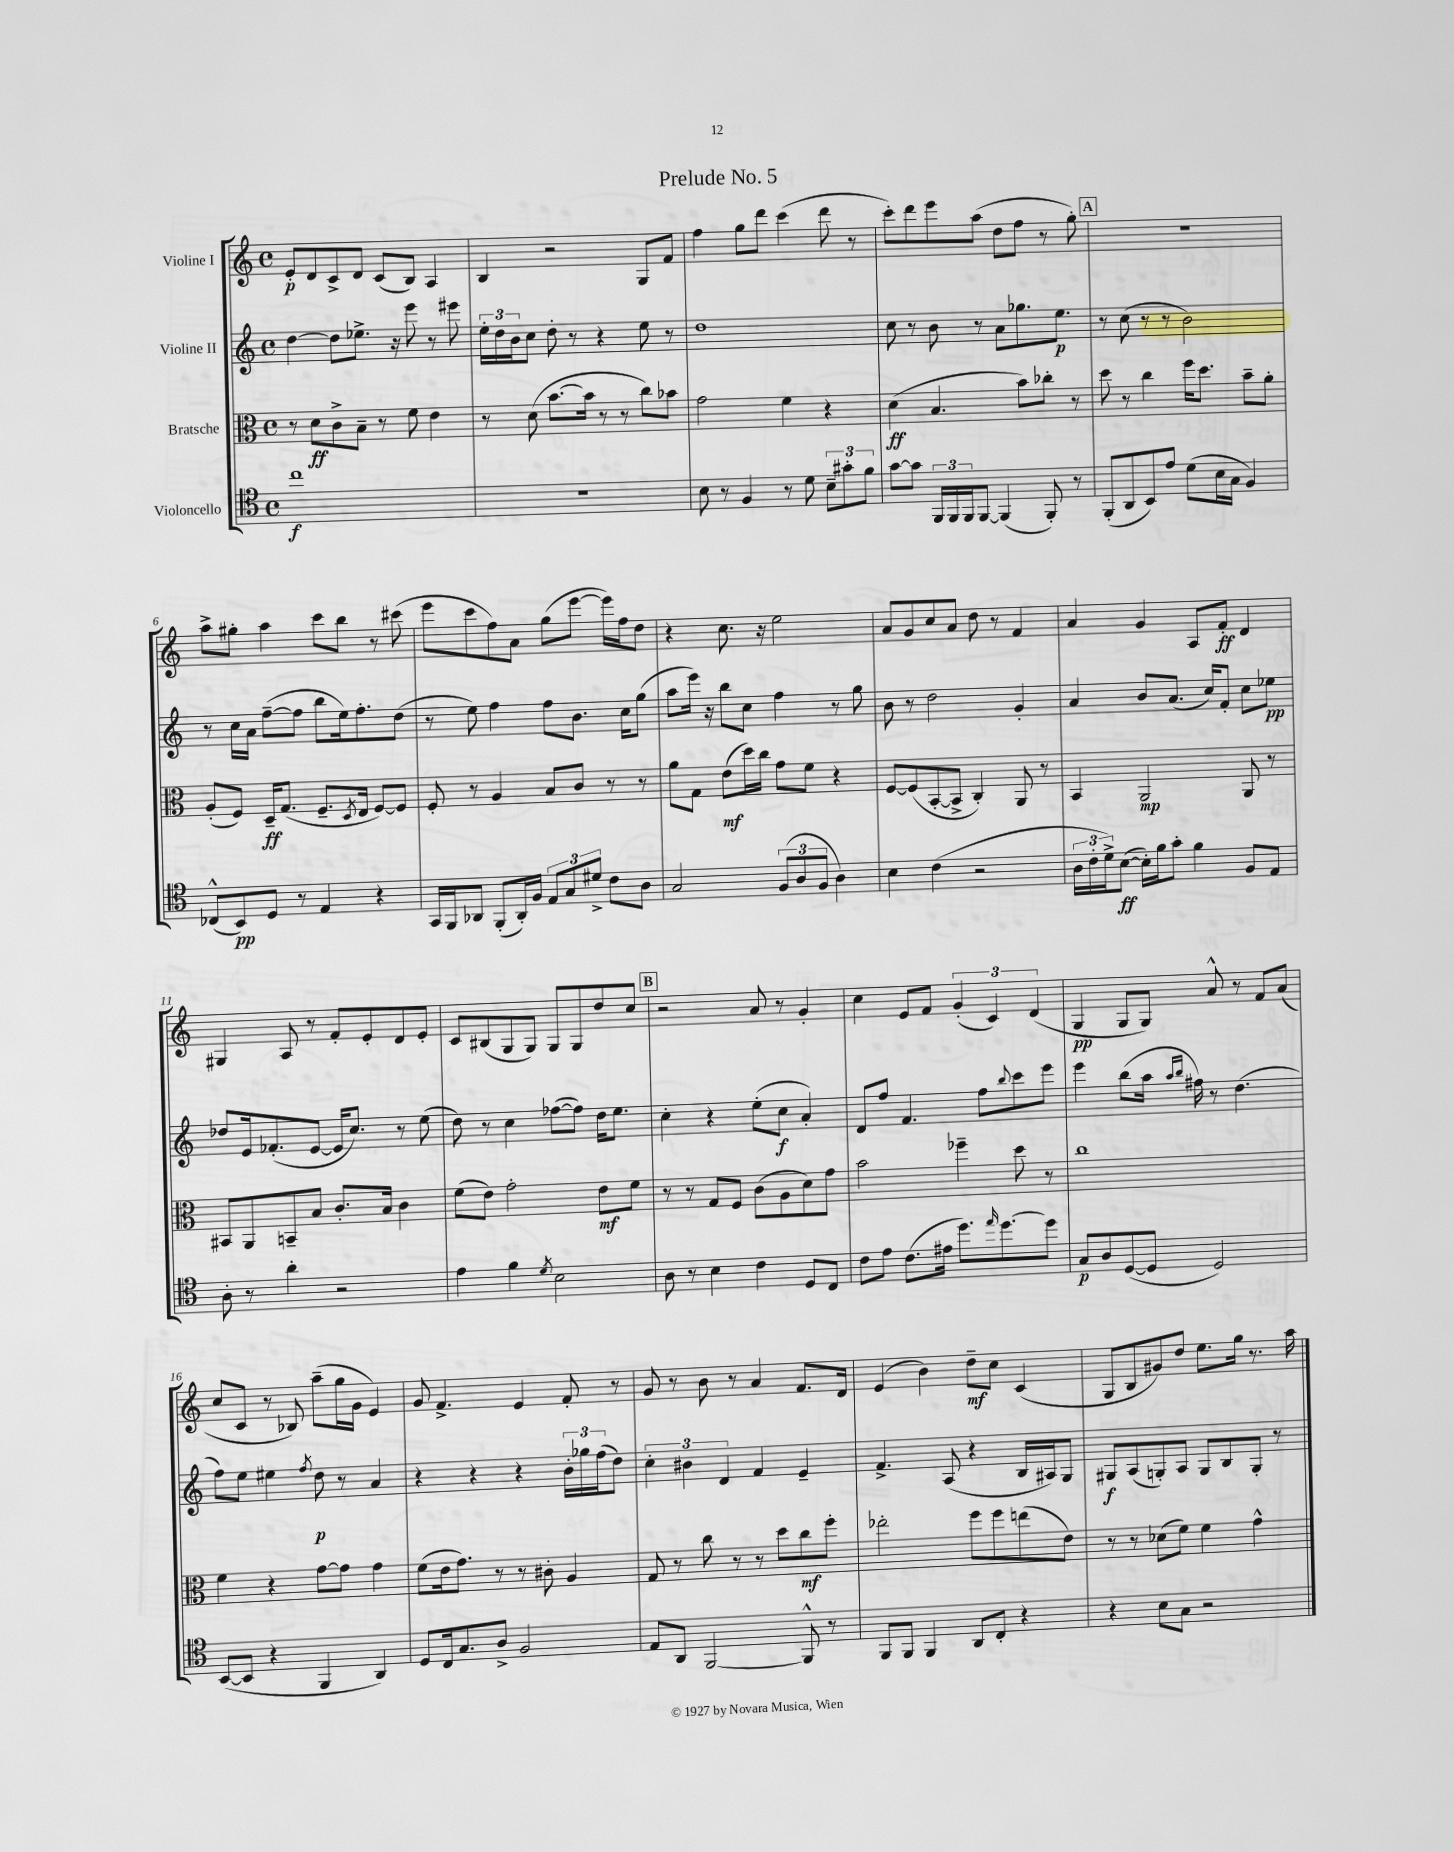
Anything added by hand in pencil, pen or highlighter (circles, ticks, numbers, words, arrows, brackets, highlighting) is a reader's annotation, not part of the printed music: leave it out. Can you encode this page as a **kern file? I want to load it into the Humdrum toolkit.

**kern	**dynam	**kern	**dynam	**kern	**dynam	**kern	**dynam
*part4	*part4	*part3	*part3	*part2	*part2	*part1	*part1
*staff4	*staff4	*staff3	*staff3	*staff2	*staff2	*staff1	*staff1
*I"Violoncello	*	*I"Bratsche	*	*I"Violine II	*	*I"Violine I	*
*clefC4	*	*clefC3	*	*clefG2	*	*clefG2	*
*k[]	*	*k[]	*	*k[]	*	*k[]	*
*M4/4	*	*M4/4	*	*M4/4	*	*M4/4	*
*met(c)	*	*met(c)	*	*met(c)	*	*met(c)	*
=1	=1	=1	=1	=1	=1	=1	=1
1cc	f	8r	.	[4dd\	.	8e'/L	p
.	.	8d\L	ff	.	.	8d/	.
.	.	8c^\	.	8dd\L]	.	8c^/	.
.	.	8B~\J	.	8.ee-X^\J	.	8d/J	.
.	.	8r	.	.	.	(8c/L	.
.	.	.	.	16r	.	.	.
.	.	8f\	.	8eee\	.	8B/J)	.
.	.	4e\	.	8r	.	4A/	.
.	.	.	.	8eee#X\	.	.	.
=2	=2	=2	=2	=2	=2	=2	=2
1r	.	8r	.	24ee'\LL	.	4B/	.
.	.	.	.	24dd\	.	.	.
.	.	.	.	24b\J	.	.	.
.	.	(8d\	.	8cc\J	.	.	.
.	.	[8.b\L	.	8dd'\	.	2r	.
.	.	.	.	8r	.	.	.
.	.	16b\Jk]	.	.	.	.	.
.	.	8r	.	4r	.	.	.
.	.	8r	.	.	.	.	.
.	.	8cc\L)	.	8ee\	.	8G/L	.
.	.	8b-X\J	.	8r	.	8f/J	.
=3	=3	=3	=3	=3	=3	=3	=3
8B\	.	2g\	.	1dd	.	4ff\	.
8r	.	.	.	.	.	.	.
4F/	.	.	.	.	.	8gg\L	.
.	.	.	.	.	.	8ddd\J	.
8r	.	4f\	.	.	.	(4ccc\	.
8d\	.	.	.	.	.	.	.
12B~\L	.	4r	.	.	.	8ddd\	.
12g#X'\	.	.	.	.	.	.	.
.	.	.	.	.	.	8r	.
12f\J	.	.	.	.	.	.	.
=4	=4	=4	=4	=4	=4	=4	=4
[8g\L	.	(4d\	ff	8cc\	.	8ccc'\L)	.
8g\J]	.	.	.	8r	.	8ddd\	.
24FF/LL	.	4.B/	.	8b\	.	8eee\	.
24FF/	.	.	.	.	.	.	.
24FF/J	.	.	.	.	.	.	.
[8FF/J	.	.	.	8r	.	(8aa\J	.
(4FF/]	.	.	.	8a\L	.	8dd\L	.
.	.	8b\L)	.	8.gg-X\	.	8ff\J	.
8FF'/)	.	8cc-X'\J	.	.	.	8r	.
.	.	.	.	8.ee\J	p	.	.
8r	.	8r	.	.	.	8gg'\)	.
!!LO:REH:place=s1:t=A
=5	=5	=5	=5	=5	=5	=5	=5
(8FF'/L	.	8dd\	.	8r	.	1r	.
8AA/	.	8r	.	(8cc\	.	.	.
8BB/)	.	4cc\	.	8r	.	.	.
8e/J	.	.	.	8r	.	.	.
(8d\L	.	16ff\KL	.	2b\)	.	.	.
.	.	8.dd\J	.	.	.	.	.
16B\L	.	.	.	.	.	.	.
16G\JJ	.	.	.	.	.	.	.
4F/)	.	8b~\L	.	.	.	.	.
.	.	8a'\J	.	.	.	.	.
!!LO:LB:g=z
=6	=6	=6	=6	=6	=6	=6	=6
(8C-X^^/L	.	(8A'/L	.	8r	.	8aa^\L	.
8BB/)	pp	8F/J)	.	16cc\LL	.	8gg#X'\J	.
.	.	.	.	16a\JJ	.	.	.
8D/J	.	16D~/KL	ff	([8ff~\L	.	4aa\	.
.	.	(8.G/J	.	.	.	.	.
8r	.	.	.	8ff\J]	.	.	.
4E/	.	8.F~/L	.	8bb\L	.	8ccc\L	.
.	.	.	.	16ee\k)	.	8bb\J	.
.	.	8qD/	.	.	.	.	.
.	.	16E/Jk	.	8.ff'\	.	.	.
4r	.	[8F/L)	.	.	.	8r	.
.	.	8F/J]	.	(8dd\J	.	(8ccc#X\	.
=7	=7	=7	=7	=7	=7	=7	=7
16GG/LL	.	8F'/	.	8r	.	8eee\L	.
16FF/J	.	.	.	.	.	.	.
8AA-X/J	.	8r	.	8ee\)	.	8ccc\	.
(8FF'/L	.	4A/	.	4ff\	.	8ff\)	.
16AA-'/L)	.	.	.	.	.	8a\J	.
16F/JJ	.	.	.	.	.	.	.
12E/L	.	8B/L	.	8ff\L	.	(8gg\L	.
12G/	.	.	.	.	.	.	.
.	.	8c/J	.	8.b\J	.	[8eee\J	.
12d#X^/J	.	.	.	.	.	.	.
8c\L	.	8r	.	.	.	16eee\LL])	.
.	.	.	.	16cc\KL	.	16ff\J	.
8A\J	.	8r	.	(8gg\J	.	8dd\J	.
=8	=8	=8	=8	=8	=8	=8	=8
2G/	.	8a\L	.	8aa\L	.	4r	.
.	.	8G\J	.	16eee\Jk)	.	.	.
.	.	.	.	16r	.	.	.
.	.	(8e\L	mf	8bb\L	.	8.cc\	.
.	.	16dd\L)	.	8cc\J	.	.	.
.	.	16cc\JJ	.	.	.	16r	.
(12F/L	.	8g\L	.	4ff\	.	2ee\	.
12A/	.	.	.	.	.	.	.
.	.	8f\J	.	.	.	.	.
12F/J	.	.	.	.	.	.	.
4A\)	.	4r	.	8r	.	.	.
.	.	.	.	8gg\	.	.	.
=9	=9	=9	=9	=9	=9	=9	=9
4B\	.	[8F/L	.	8b\	.	8a/L	.
.	.	(8F/]	.	8r	.	8g/	.
(4c\	.	[8BB'/	.	2dd\	.	8cc/	.
.	.	8BB^/J]	.	.	.	8a/J	.
2r	.	4C'/)	.	.	.	8dd\	.
.	.	.	.	.	.	8r	.
.	.	8AA/	.	4g'/	.	4f/	.
.	.	8r	.	.	.	.	.
=10	=10	=10	=10	=10	=10	=10	=10
24A\LL	.	4BB/	.	4a/	.	4a/	.
24c'\	.	.	.	.	.	.	.
24d^\J)	.	.	.	.	.	.	.
([8B\J	ff	.	.	.	.	.	.
16B'\LL])	.	2AA/	mp	8b/L	.	4g/	.
16f\J	.	.	.	.	.	.	.
8g'\J	.	.	.	(8.a/J	.	.	.
4f\	.	.	.	.	.	8A/L	.
.	.	.	.	16cc/KL)	.	.	.
.	.	.	.	8f'/J	.	8f'/J	ff
8F/L	.	8AA/	.	8cc\L	.	4d/	.
8E/J	.	8r	.	8ee-X\J	pp	.	.
!!LO:LB:g=z
=11	=11	=11	=11	=11	=11	=11	=11
8A'\	.	8BB#X/L	.	8dd-X/L	.	4G#X/	.
8r	.	8AA/	.	16e/k	.	.	.
.	.	.	.	(8.f-X'/	.	.	.
4a'\	.	8BBn~/	.	.	.	8A/	.
.	.	8B/J	.	[8e/J	.	8r	.
2r	.	8.c'/L	.	16e/KL]	.	8f'/L	.
.	.	.	.	8.cc/J)	.	.	.
.	.	.	.	.	.	8e'/	.
.	.	16B/Jk	.	.	.	.	.
.	.	4c\	.	8r	.	8d/	.
.	.	.	.	(8ee\	.	8e'/J	.
=12	=12	=12	=12	=12	=12	=12	=12
4e\	.	(8f\L	.	8dd\)	.	8c/L	.
.	.	8e\J)	.	8r	.	(8B#X/	.
4f\	.	2g'\	.	4cc\	.	8G/	.
.	.	.	.	.	.	8G/J)	.
8qd/	.	.	.	.	.	.	.
2B\	.	.	.	([8ff-X\L	.	8G/L	.
.	.	.	.	8ff-\J])	.	8G/	.
.	.	8e\L	mf	16dd\KL	.	8dd/	.
.	.	.	.	8.ee\J	.	.	.
.	.	8f\J	.	.	.	8cc/J	.
!!LO:REH:place=s1:t=B
=13	=13	=13	=13	=13	=13	=13	=13
8A\	.	8r	.	4cc'\	.	2r	.
8r	.	8r	.	.	.	.	.
4B\	.	8G/L	.	4r	.	.	.
.	.	8F/J	.	.	.	.	.
4c\	.	(8c\L	.	(8ee'\L	.	8a/	.
.	.	8A\	.	8cc\J	f	8r	.
8D/L	.	8d\)	.	4a'/)	.	4g'/	.
8C/J	.	8g\J	.	.	.	.	.
=14	=14	=14	=14	=14	=14	=14	=14
8c\L	.	2b\	.	8d/L	.	4cc\	.
8e\J	.	.	.	8ff/J	.	.	.
(8.c\L	.	.	.	4.f/	.	8e/L	.
.	.	.	.	.	.	8f/J	.
16e#X\Jk	.	.	.	.	.	.	.
8.dd\L)	.	4ff-X~\	.	.	.	(6g'/	.
.	.	.	.	8ff\L	.	.	.
.	.	.	.	.	.	6c/)	.
16qqee/	.	.	.	.	.	.	.
[8.dd\	.	.	.	.	.	.	.
.	.	.	.	8qqbb/	.	.	.
.	.	8dd\	.	8ccc\	.	.	.
.	.	.	.	.	.	(6d/	.
8dd\J]	.	8r	.	8eee\J	.	.	.
=15	=15	=15	=15	=15	=15	=15	=15
8G/L	p	1cc	.	4eee\	.	4G/	pp
8A/	.	.	.	.	.	.	.
([8D/	.	.	.	(8bb\L	.	8G/L	.
8D/J]	.	.	.	16aa\Jk	.	8G/J)	.
.	.	.	.	16qqaa/LL	.	.	.
.	.	.	.	16qqbb/JJ	.	.	.
.	.	.	.	16ff#X\)	.	.	.
2D/)	.	.	.	8r	.	8a^^/	.
.	.	.	.	(4.dd\	.	8r	.
.	.	.	.	.	.	8f/L	.
.	.	.	.	.	.	(8a/J	.
!!LO:LB:g=z
=16	=16	=16	=16	=16	=16	=16	=16
([8BB/L	.	4f\	.	8ff\L)	.	8cc/L	.
8BB/J]	.	.	.	8ee\J	.	8c/J	.
4r	.	4r	.	4ee#X\	.	8r	.
.	.	.	.	.	.	8B-X/)	.
.	.	.	.	8qff/	.	.	.
4FF/	.	[8g\L	.	8dd\	p	(8aa~\L	.
.	.	8g\J]	.	8r	.	16gg\L	.
.	.	.	.	.	.	16g\JJ	.
4AA/)	.	4g\	.	4a/	.	4e/)	.
=17	=17	=17	=17	=17	=17	=17	=17
8D/L	.	(8f\L	.	4r	.	8g/	.
16C/k	.	16e\k	.	.	.	4.f^/	.
8.G/	.	8.g\J)	.	.	.	.	.
.	.	.	.	4r	.	.	.
8A^/J	.	8r	.	.	.	.	.
2F/	.	8r	.	4r	.	4e/	.
.	.	8c#X'\	.	.	.	.	.
.	.	4A/	.	24b'\LL	.	8f'/	.
.	.	.	.	24gg-X\	.	.	.
.	.	.	.	(24ff\J	.	.	.
.	.	.	.	8dd\J)	.	8r	.
=18	=18	=18	=18	=18	=18	=18	=18
8E/L	.	8G/	.	6cc'\	.	8g/	.
8AA/J	.	8r	.	.	.	8r	.
.	.	.	.	6b#X\	.	.	.
[2FF/	.	8cc\	.	.	.	8b\	.
.	.	.	.	6d/	.	.	.
.	.	8r	.	.	.	8r	.
.	.	8r	.	4f/	.	4a/	.
.	.	8dd\L	.	.	.	.	.
8FF^^/]	.	8cc\	mf	4e~/	.	8.f/L	.
8r	.	8ff'\J	.	.	.	.	.
.	.	.	.	.	.	16d/Jk	.
=19	=19	=19	=19	=19	=19	=19	=19
8FF/L	.	2ee-X'\	.	4.f^/	.	(4e/	.
8FF/J	.	.	.	.	.	.	.
4FF/	.	.	.	.	.	4b\)	.
.	.	.	.	(8A/	.	.	.
8AA/L	.	8ff\L	.	4r	.	8dd~\L	mf
8C'/J	.	8ff\	.	.	.	8cc\J	.
4r	.	(8een\	.	16B/LL	.	(4c/	.
.	.	.	.	16A#X/J)	.	.	.
.	.	8e\J)	.	8G/J	.	.	.
=20	=20	=20	=20	=20	=20	=20	=20
4r	.	8r	.	8G#X/L	f	8G/L	.
.	.	8r	.	(8A/	.	8B/	.
8B\L	.	(8d-X\L	.	8Gn'/)	.	8g#X/)	.
8G\J	.	8f\J)	.	8A/J	.	8dd/J	.
2r	.	4f\	.	8G/L	.	8.ee\L	.
.	.	.	.	8B/	.	.	.
.	.	.	.	.	.	16gg\Jk	.
.	.	4g^^\	.	8G'/J	.	8.r	.
.	.	.	.	8r	.	.	.
.	.	.	.	.	.	16aa\	.
==	==	==	==	==	==	==	==
*-	*-	*-	*-	*-	*-	*-	*-
